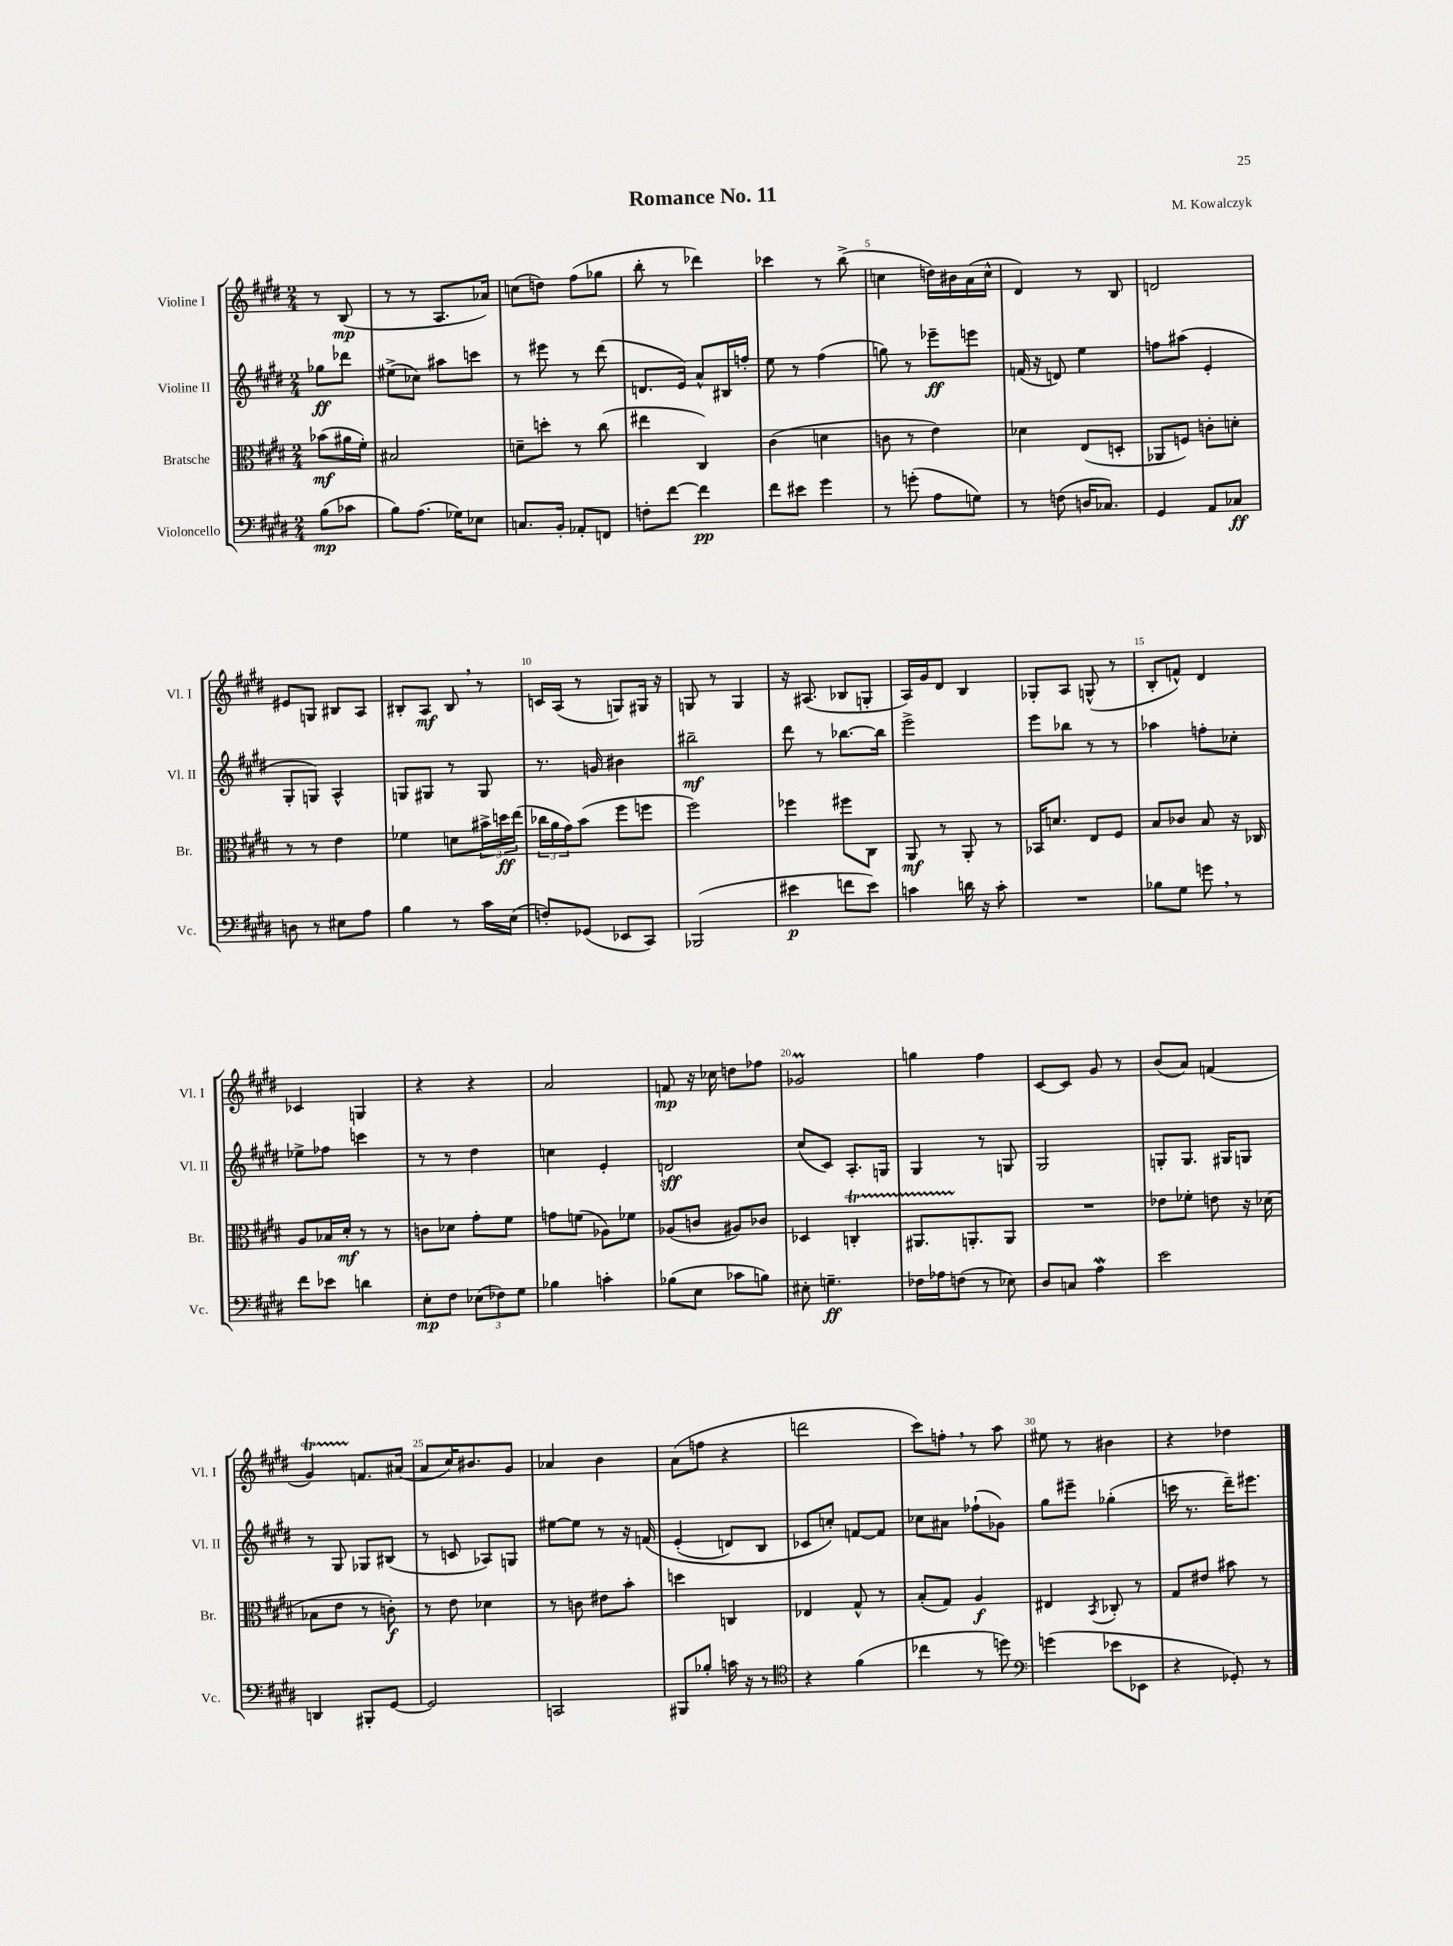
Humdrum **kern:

**kern	**kern	**kern	**kern
*staff4	*staff3	*staff2	*staff1
*clefF4	*clefC3	*clefG2	*clefG2
*k[f#c#g#d#]	*k[f#c#g#d#]	*k[f#c#g#d#]	*k[f#c#g#d#]
*M2/4	*M2/4	*M2/4	*M2/4
(8B\L	(8b-\L	8gg-\L	8r
8c-\J	16a#\L	8ddd-\J	(8B/
.	16f#'\JJ)	.	.
=	=	=	=
8B\L)	2B#/	(8ee#^\L	8r
(8.A\J	.	8cc-\J)	8r
.	.	8aa#\L	8.A/L
16G-\LK)	.	.	.
8E-\J	.	8ccc\J	.
.	.	.	16a-/Jk)
=	=	=	=
8.C/L	8d~\L	8r	(8cc\L
.	8dd'\J	8eee#\	8dd\J)
16BB'/Jk	.	.	.
8AA-'/L	8r	8r	(8ff#\L
8FF/J	(8cc#\	(8ddd#\	8gg-\J
=	=	=	=
8F'\L	4ee#\	8.d/L	8bb'\
[8f#\J	.	.	8r
.	.	16e/Jk)	.
4f#\]	4C#/)	8a^^/L	4ddd-\)
.	.	16B#/L	.
.	.	16ff'/JJ	.
=	=	=	=
8f#\L	(4c#\	8ee\	4ccc-\
8e#\J	.	8r	.
4g#\	4d\	(4ff#\	8r
.	.	.	(8bb^\
=	=	=	=
8r	8c\	8gg\)	4cc\
(8g'\	8r	8r	.
8A\L	4e\)	8eee-~\L	16dd\LL)
.	.	.	16b#\
8G\J)	.	8eee\J	(16a\
.	.	.	16cc^^\JJ
=	=	=	=
8r	4d-\	(16f/	4d#/)
.	.	16r	.
(8F\	.	8d/)	.
16D/LK	(8E/L	4ee\	8r
8.C-/J)	.	.	.
.	8D'/J	.	8B/
=	=	=	=
4GG#/	8AA-/L	8ff\L	2d/
.	8F/J)	(8aa#\J	.
8AA/L	8c'\L	4e'/	.
8C-/J	8d'\J	.	.
=	=	=	=
8D\	8r	8G#'/L	8e#/L
8r	8r	8G/J)	8G/J
8E#\L	4e\	4A^^/	8B#/L
8A\J	.	.	8A/J
=	=	=	=
4B\	4f-\	8G/L	8B#'/L
.	.	8G#/J	8A/J
8r	8d\L	8r	8B#/
16c#\LL	24b#^\L	8G#/	8r
.	24dd\	.	.
(16E\JJ	.	.	.
.	(24ee\JJ	.	.
=	=	=	=
8F'/L)	24cc-\LL	8.r	16c/LL
.	24a\	.	.
.	.	.	(16A/JJ
.	24g#\J)	.	.
(8GG-/J	(8b\J	.	8r
.	.	16g/	.
8EE-/L	8ff#\L	4b#\	8G/L)
8CC#/J)	8ff\J	.	16G#/Jk
.	.	.	16r
=	=	=	=
(2BBB-/	2ff#\)	2bb#~\	8G/
.	.	.	8r
.	.	.	4G/
=	=	=	=
4e#\	4ff-\	8ddd#\	16r
.	.	.	(8.A#/
.	.	8r	.
8f\L	8ff#\L	[8.bb-\L	8B-/L
8e#\J)	8C#\J	.	8G'/J
.	.	16bb-\]Jk	.
=	=	=	=
4c\	8AA/	2eee^\	16A/LL)
.	.	.	16g#/J
.	8r	.	8d#/J
16d\	8AA'/	.	4B/
16r	.	.	.
8c'\	8r	.	.
=	=	=	=
2r	16BB-/LK	8eee\L	8G-'/L
.	8.d/J	.	.
.	.	8bb-\J	8A/J
.	8E/L	8r	(8G^^/
.	8F#/J	8r	8r
=	=	=	=
8B-\L	8B/L	4aa-\	8B'/L
8G#\J	8c-/J	.	8f^^/J)
8g\	8B/	8ff'\L	4d#/
8r	16r	8cc-'\J	.
.	16C-/	.	.
=	=	=	=
8f#\L	8A/L	8ee-^\L	4c-/
8e-\J	16B-/L	8ff-\J	.
.	16d#'/JJ	.	.
4d\	8r	4ccc\	4G/
.	8r	.	.
=	=	=	=
8E'\L	8c\L	8r	4r
8F#\J	8d-\J	8r	.
(12E-\L	8g#'\L	4dd#\	4r
12F-\)	.	.	.
.	8f#\J	.	.
12G#\J	.	.	.
=	=	=	=
4B-\	8g\L	4cc\	2a/
.	(8f\J	.	.
4c'\	8A-\L)	4e'/	.
.	8f-\J	.	.
=	=	=	=
(8B-\L	(8A-/L	2d/	8f/
8E\J	8c/J	.	16r
.	.	.	16cc-\
8c-\L	8A#/L)	.	8dd\L
8B\J)	8c-/J	.	8ff-\J
=	=	=	=
8E#'\	4D-/	(8cc#/L	2g-/
4.G~\	.	8c#/J)	.
.	4C'/	8.A'/L	.
.	.	16G/Jk	.
=	=	=	=
16F-\LL	8.AA#/L	4G#/	4gg\
16A-\J	.	.	.
(8F\J	.	.	.
.	8.AA'/	.	.
8r	.	8r	4ff#\
8E-\)	8AA/J	8G/	.
=	=	=	=
8D#/L	2r	2G#/	[8c#/L
8C/J	.	.	8c#/]J
4A\	.	.	8g#/
.	.	.	8r
=	=	=	=
2e\	8e-\L	8G'/L	(8b/L
.	8f-'\J	8.G/J	8a/J)
.	8e\	.	(4f/
.	.	16G#/LK	.
.	16r	8G/J	.
.	(16d-\	.	.
=	=	=	=
4DD/	8B-\L	8r	4g#/)
.	8e\J	8G#/	.
8BBB#'/L	8r	8G-/L	8.f/L
[8GG#/J	8c'\)	(8B#/J	.
.	.	.	(16a#/Jk
=	=	=	=
2GG#/]	8r	8r	8a/L
.	8e\	8c/	16cc#/K)
.	.	.	8.b#/
.	4d-\	8A-/L)	.
.	.	8G/J	8g#/J
=	=	=	=
2CC/	8r	[8ee#\L	4a-/
.	8c\	8ee#\]J	.
.	8e#\L	8r	4b\
.	8b'\J	16r	.
.	.	&(16f/	.
=	=	=	=
8BBB#/L	4dd\	(4e'/	(8a\L
8B-'/J	.	.	8ff\J
16c\	4C/	8d/L)	4r
16r	.	.	.
8r	.	8B/J	.
=	=	=	=
*clefC4	*	*	*
4r	4E-/	8c-/L	2ddd\
.	.	8cc'/J&)	.
(4f#\	8G#^^/	[8f/L	.
.	8r	8f/]J	.
=	=	=	=
4cc-\	(8B'/L	8cc-\L	8ccc#\L)
.	8G#/J)	8a#\J	8ff'\J
8r	4A/	(8ff-`\L	8r
8dd\)	.	8g-\J)	8aa\
=	=	=	=
*clefF4	*	*	*
(4g\	4E#/	8gg#\L	8ee#\
.	.	8eee#~\J	8r
.	8qBB/	.	.
8e-\L	8C-'/	(4gg-'\	4b#\
8EE-\J	8r	.	.
=	=	=	=
4r	8G#/L	16ccc\	4r
.	.	8.r	.
.	8e#/J	.	.
8GG-'/)	8b#\	16ddd#~\LK)	4dd-\
.	.	8.eee#\J	.
8r	8r	.	.
==	==	==	==
*-	*-	*-	*-
